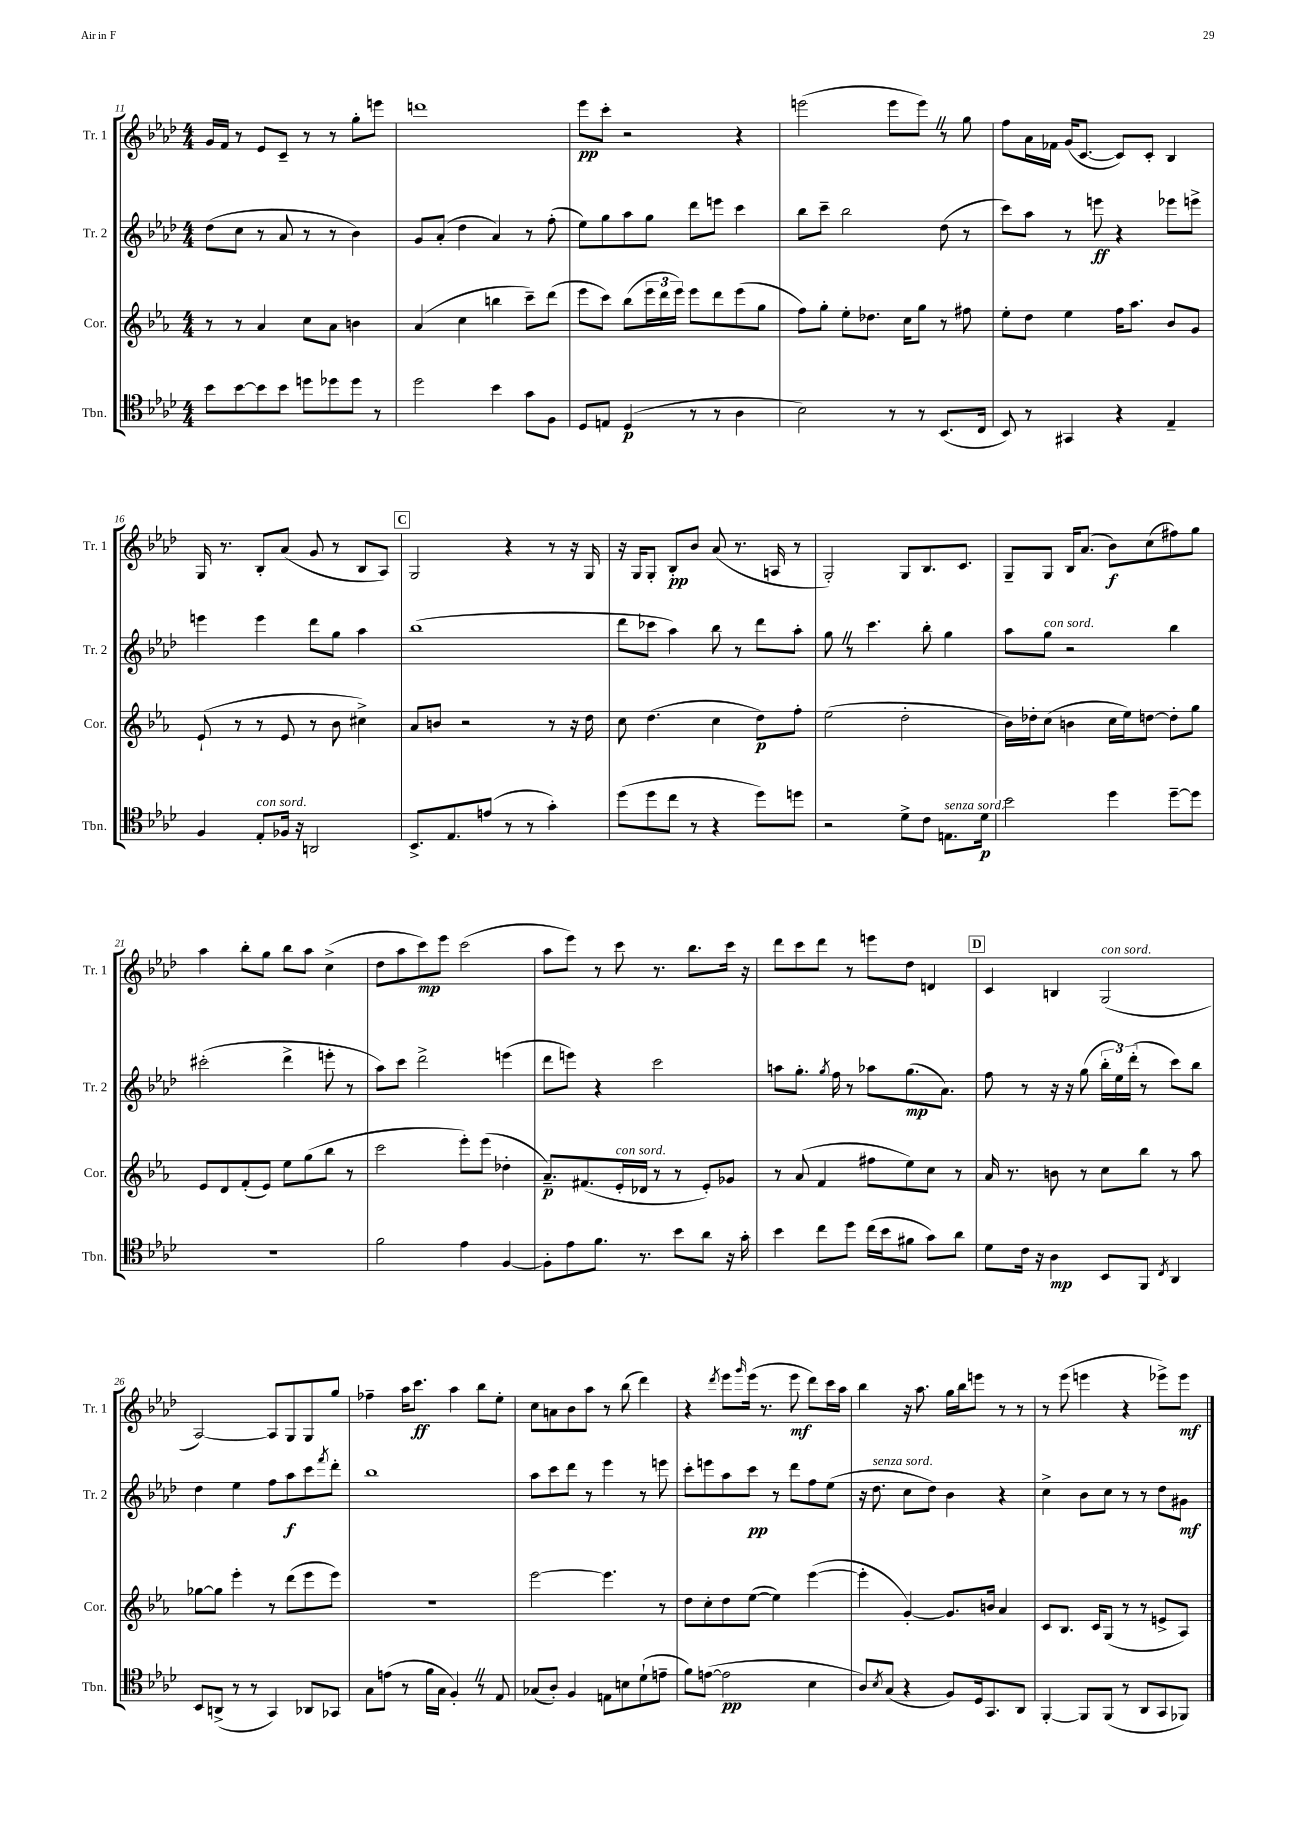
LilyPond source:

<<
\new StaffGroup <<
\new Staff = "s0" \with { instrumentName = "Tr. 1" shortInstrumentName = "Tr. 1" } {
    \clef treble \key aes \major \numericTimeSignature \time 4/4
    g'16 f'16 r8 ees'8 c'8-- r8 r8 g''8-. e'''8 |
    d'''1 |
    ees'''8\pp c'''8-. r2 r4 |
    e'''2( e'''8 e'''8) \once \override BreathingSign.text = \markup { \musicglyph "scripts.caesura.straight" } \breathe r8 g''8 |
    f''8 aes'16 fes'16 g'16( c'8.~ c'8) c'8-. bes4 |
    g16 r8. bes8-. aes'8( g'8 r8 bes8 aes8) |
    \mark \markup { \box "C" } g2 r4 r8 r16 g16 |
    r16 g16 g8-. bes8-.\pp bes'8 aes'8( r8. a16 r8 |
    g2-.) g8 bes8. c'8. |
    g8-- g8 bes16 aes'8.( bes'8\f) c''8( fis''8) g''8 |
    aes''4 bes''8-. g''8 bes''8 aes''8 c''4->( |
    des''8 aes''8 c'''8\mp) ees'''8 c'''2( |
    aes''8 ees'''8) r8 c'''8 r8. bes''8. c'''16 r16 |
    des'''8 c'''8 des'''8 r8 e'''8 des''8 d'4 |
    \mark \markup { \box "D" } c'4 b4 g2^\markup { \italic "con sord." }( |
    aes2~) aes8 g8 g8 g''8 |
    fes''4-- aes''16 c'''8.\ff aes''4 bes''8 ees''8-. |
    c''8 a'8 bes'8 aes''8 r8 bes''8( des'''4) |
    r4 \acciaccatura { des'''8 } ees'''8 \grace { g'''16 } ees'''16( r8. ees'''8\mf des'''8) c'''16 aes''16 |
    bes''4 r16 aes''8. g''16 bes''16 e'''8 r8 r8 |
    r8 ees'''8( e'''4 r4 ees'''8->) ees'''8\mf \bar "|." |
}
\new Staff = "s1" \with { instrumentName = "Tr. 2" shortInstrumentName = "Tr. 2" } {
    \clef treble \key aes \major \numericTimeSignature \time 4/4
    des''8( c''8 r8 aes'8 r8 r8 bes'4) |
    g'8 aes'8-.( des''4 aes'4) r8 f''8-.( |
    ees''8) g''8 aes''8 g''8 des'''8 e'''8 c'''4 |
    bes''8 c'''8-- bes''2 des''8( r8 |
    c'''8) aes''8 r8 e'''8\ff r4 ees'''8 e'''8-> |
    e'''4 e'''4 des'''8 g''8 aes''4 |
    \mark \markup { \box "C" } bes''1( |
    des'''8 ces'''8 aes''4) bes''8 r8 des'''8 aes''8-. |
    g''8 \once \override BreathingSign.text = \markup { \musicglyph "scripts.caesura.straight" } \breathe r8 c'''4. bes''8-. g''4 |
    aes''8 g''8^\markup { \italic "con sord." } r2 bes''4 |
    cis'''2-.( des'''4-> e'''8-. r8 |
    aes''8) c'''8 des'''2-> e'''4( |
    des'''8 e'''8) r4 c'''2 |
    a''8 g''8.-. \acciaccatura { g''8 } f''16 r8 aes''8 g''8.\mp( aes'8.) |
    \mark \markup { \box "D" } f''8 r8 r16 r16 g''8( \tuplet 3/2 { bes''16-. ees''16) des'''16-.( } r8 c'''8) bes''8 |
    des''4 ees''4 f''8 aes''8\f c'''8 \acciaccatura { f'''8 } des'''8-. |
    bes''1 |
    aes''8 c'''8 des'''8 r8 ees'''4 r8 e'''8 |
    c'''8-. e'''8 aes''8 c'''8\pp r8 des'''8 f''8 ees''8( |
    r16 des''8.^\markup { \italic "senza sord." } c''8 des''8) bes'4 r4 |
    c''4-> bes'8 c''8 r8 r8 des''8 gis'8\mf \bar "|." |
}
\new Staff = "s2" \with { instrumentName = "Cor." shortInstrumentName = "Cor." } {
    \clef treble \key ees \major \numericTimeSignature \time 4/4
    r8 r8 aes'4 c''8 aes'8 b'4 |
    aes'4( c''4 b''4 c'''8--) d'''8( |
    ees'''8 c'''8) bes''8( \tuplet 3/2 { ees'''16 d'''16 ees'''16) } ees'''8 d'''8 ees'''8( g''8 |
    f''8) g''8-. ees''8-. des''8. c''16 g''8 r8 fis''8 |
    ees''8-. d''8 ees''4 f''16 aes''8. bes'8 g'8 |
    ees'8-!( r8 r8 ees'8 r8 bes'8 cis''4->) |
    \mark \markup { \box "C" } aes'8 b'8 r2 r8 r16 d''16 |
    c''8 d''4.( c''4 d''8\p) f''8-. |
    ees''2( d''2-. |
    bes'16) des''16-. c''8( b'4 c''16 ees''16) d''8~ d''8-. g''8 |
    ees'8 d'8 f'8-.( ees'8) ees''8 g''8( bes''8 r8 |
    c'''2 ees'''8-.) ees'''8( des''4-. |
    aes'8.--\p) fis'8.( ees'16-.^\markup { \italic "con sord." } des'16 r8 r8 ees'8-.) ges'8 |
    r8 aes'8( f'4 fis''8 ees''8) c''8 r8 |
    \mark \markup { \box "D" } aes'16 r8. b'8 r8 c''8 bes''8 r8 aes''8 |
    ges''8~ ges''8 ees'''4-. r8 d'''8( ees'''8 ees'''8) |
    R1 |
    ees'''2~ ees'''4. r8 |
    d''8 c''8-. d''8 ees''8~( ees''4) ees'''4~( |
    ees'''4-. g'4~-.) g'8. b'16 aes'4 |
    c'8 bes8. c'16 g8( r8 r8 e'8-> aes8) \bar "|." |
}
\new Staff = "s3" \with { instrumentName = "Tbn." shortInstrumentName = "Tbn." } {
    \clef tenor \key aes \major \numericTimeSignature \time 4/4
    bes'8 bes'8~ bes'8 bes'8 d''8 des''8 des''8 r8 |
    des''2 bes'4 g'8 f8 |
    des8 e8 des4\p( r8 r8 aes4 |
    bes2) r8 r8 bes,8.( c16 |
    bes,8) r8 gis,4 r4 ees4-- |
    f4 ees8-.^\markup { \italic "con sord." } fes16 r16 a,2 |
    \mark \markup { \box "C" } bes,8.-> ees8. e'8( r8 r8 g'4-.) |
    des''8( des''8 c''8 r8 r4 des''8) d''8 |
    r2 des'8-> c'8 e8.^\markup { \italic "senza sord." } des'16\p |
    bes'2 des''4 des''8~-- des''8 |
    R1 |
    f'2 ees'4 f4~ |
    f8-. ees'8 f'8. r8. bes'8 aes'8 r16 g'16-. |
    bes'4 c''8 des''8 c''16( bes'16 fis'8 g'8) aes'8 |
    \mark \markup { \box "D" } des'8 c'16 r16 aes4\mp bes,8 f,8 \acciaccatura { c8 } aes,4 |
    bes,8 a,8->( r8 r8 g,4) aes,8 ges,8 |
    g8 e'8( r8 f'16 g16 f4-.) \once \override BreathingSign.text = \markup { \musicglyph "scripts.caesura.straight" } \breathe r8 ees8 |
    ges8( aes8-.) f4 e8 b8 des'8-!( e'8-- |
    f'8) e'8~( e'2\pp bes4 |
    aes8) \acciaccatura { bes8 } g8( r4 f8) des16 g,8. aes,8 |
    f,4~-. f,8 f,8( r8 aes,8 g,8 fes,8) \bar "|." |
}
>>
>>
\layout { \context { \Score currentBarNumber = #11 } }
